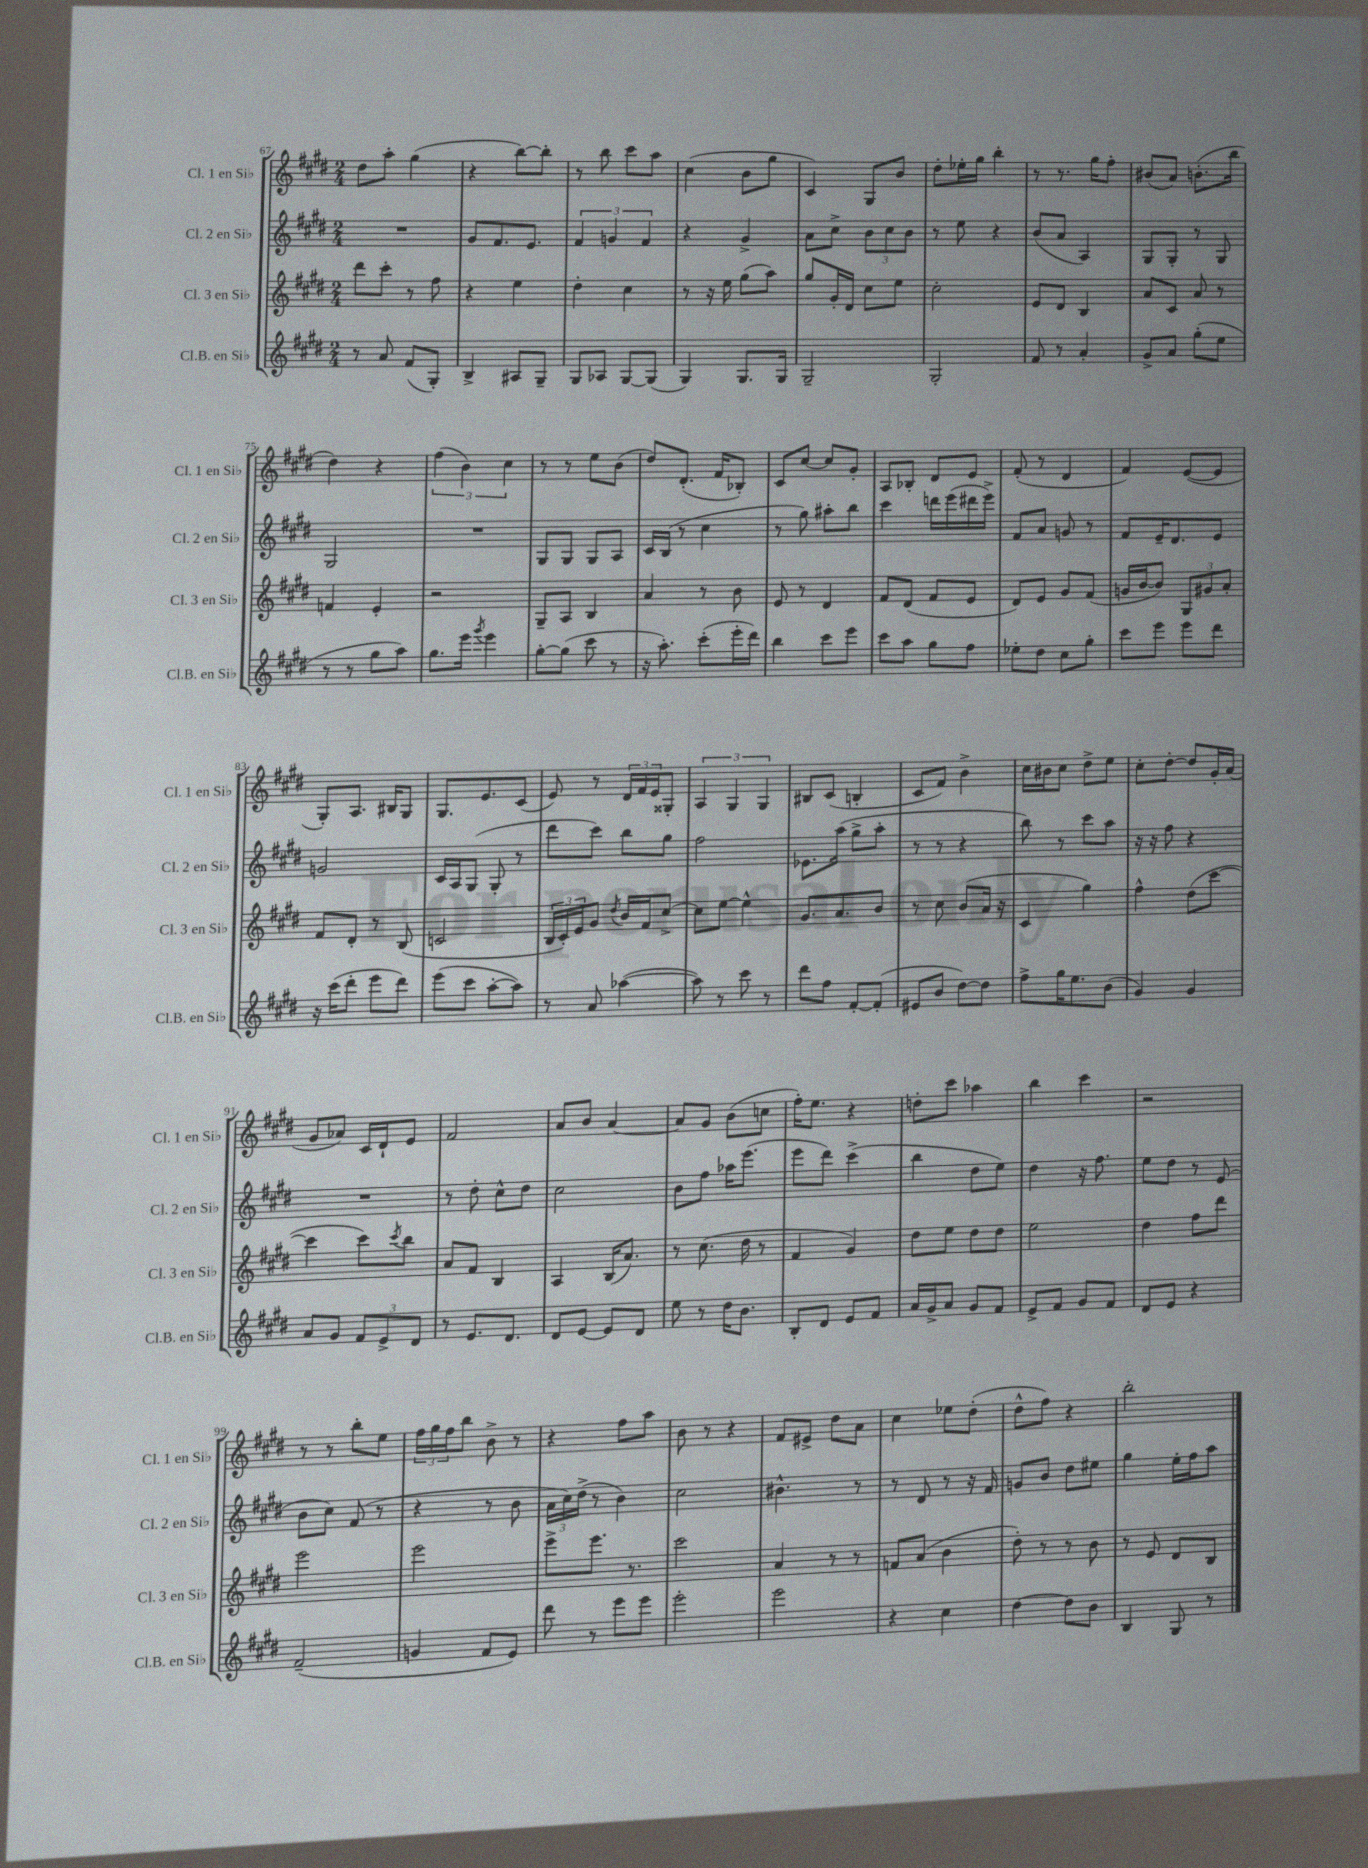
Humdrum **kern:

**kern	**kern	**kern	**kern
*staff4	*staff3	*staff2	*staff1
*clefG2	*clefG2	*clefG2	*clefG2
*k[f#c#g#d#]	*k[f#c#g#d#]	*k[f#c#g#d#]	*k[f#c#g#d#]
*M2/4	*M2/4	*M2/4	*M2/4
8r	8ddd#	2r	8dd#
8a	8ccc#'	.	8aa'
(8f#	8r	.	(4gg#
8G#')	8ff#	.	.
=	=	=	=
4B^	4r	8g#	4r
.	.	8.f#	.
8A#	4ee	.	[8bb)
.	.	8.e	.
8G#~	.	.	8bb']
=	=	=	=
8G#	4dd#'	6f#	8r
8A-	.	.	8bb
.	.	6g	.
[8G#	4cc#	.	8ccc#
.	.	6f#	.
(8G#]	.	.	8aa
=	=	=	=
4G#)	8r	4r	(4cc#
.	16r	.	.
.	16ee	.	.
8.G#	(8gg#	4g#^	8b
.	8aa)	.	8gg#
16G#	.	.	.
=	=	=	=
2G#~	8gg#	8a	4c#)
.	16g#'	8cc#^	.
.	16d#	.	.
.	8cc#	12b	8G#
.	.	12cc#	.
.	8ee	.	8b
.	.	12b	.
=	=	=	=
2G#'	2cc#'	8r	8dd#'
.	.	8ee	16ee-'
.	.	.	16gg#
.	.	4r	4bb'
=	=	=	=
8f#	8e	(8b	8r
8r	8d#	8a	8.r
4a'	4B	4A)	.
.	.	.	16gg#
.	.	.	8ff#'
=	=	=	=
8g#^	8a	8G#	(8b#
8a	8c#	8G#'	8a)
(8gg#'	8a	8r	(8.b'
8ee	8r	8G#	.
.	.	.	16bb
=	=	=	=
8r	4f	2G#	4dd#)
8r	.	.	.
8gg#	4e'	.	4r
8aa)	.	.	.
=	=	=	=
8.gg#	2r	2r	(6ff#
.	.	.	6b)
16eee	.	.	.
8qggg#	.	.	.
4eee	.	.	.
.	.	.	6cc#
=	=	=	=
[8gg#'	8G#~	8G#	8r
(8gg#]	8A	8G#	8r
8ccc#	4B	8G#	8ee
8r	.	8A	(8b
=	=	=	=
16r	4a	16c#	8dd#)
8.aa')	.	(16B	.
.	.	8r	(8.d#'
(8ccc#'	8r	4cc#	.
.	.	.	16f#
16eee'	8b	.	8B-')
16ddd#)	.	.	.
=	=	=	=
4bb	8e	8r	8c#
.	8r	8gg#)	[8cc#
8ccc#	4d#	8aa#'	8cc#]
8eee	.	8bb	8g#'
=	=	=	=
8ccc#	8f#	4ccc#	8A
8aa	(8d#	.	8B-'
8gg#	8f#	16ddd	8d#
.	.	(16eee	.
8ff#	8e	16ddd#	8e
.	.	16eee^)	.
=	=	=	=
8ee-'	8d#)	8f#	(8f#'
8dd#	8e	8a	8r
8cc#	8g#	8g	4d#
8gg#'	(8f#	8r	.
=	=	=	=
8ccc#	16g	8f#	4f#)
.	[16b	.	.
8eee	8b])	16e~	.
.	.	8.d#	.
8eee	12G#	.	([8e
.	12g#	.	.
8ddd#	.	8e	8e]
.	12a'	.	.
=	=	=	=
16r	8f#	2g	8G#')
(16ccc#	.	.	.
8ddd#'	8d#'	.	8.A
8eee	8r	.	.
.	.	.	16B#
8ddd#)	(8B	.	8G#
=	=	=	=
(8eee	2c	16c#	8.G#
.	.	16A	.
8ccc#	.	(8G#	.
.	.	.	8.e
[8aa'	.	8G#'	.
8aa])	.	8r	(8c#
=	=	=	=
8r	24B	8ddd#	8e)
.	24c#')	.	.
.	24e	.	.
8a	8g#	8ccc#)	8r
.	8qdd#	.	.
([4aa-	16b	8bb	24d#
.	.	.	24f#
.	16f#	.	.
.	.	.	24e
.	[8cc#^	8gg#	8G##'
=	=	=	=
8aa-])	8cc#]	2ff#	6A
8r	[8ee	.	.
.	.	.	6G#
8ccc#	4ee^^]	.	.
.	.	.	6G#
8r	.	.	.
=	=	=	=
8ddd#	8.g#	8.e-	8B#
8ff#	.	.	(8c#
.	8.a	(16aa	.
[8f#'	.	8gg#^	4B'
(8f#']	8b	8aa'	.
=	=	=	=
8e#	8r	8r	8c#
8b	8cc#	8r	8f#)
[8dd#)	(8b	4r	4b^
8dd#]	16a	.	.
.	16r	.	.
=	=	=	=
8ff#^	4c#	8bb)	16cc#
.	.	.	16b#
16gg#	.	8r	8cc#
8.ee	.	.	.
.	4gg#)	8ccc#	8dd#^
(8b	.	8aa	8ee
=	=	=	=
4g#)	4ff#^^	16r	8cc#'
.	.	16r	.
.	.	8ff#	[8dd#'
4g#	(8dd#	4r	8dd#]
.	[8ccc#	.	16g#'
.	.	.	(16a
=	=	=	=
8a	4ccc#]	2r	8g#
8g#	.	.	8a-)
12f#	8ccc#)	.	16c#
.	.	.	16d#`
12e^	.	.	.
.	8qccc#	.	.
.	8bb	.	8e
12d#	.	.	.
=	=	=	=
8r	8a	8r	2f#
8.e	8f#	8dd#'	.
.	4B	8cc#^^	.
8.d#	.	.	.
.	.	8dd#	.
=	=	=	=
8d#	4A	2cc#	8a
[8e	.	.	8b
8e]	(16B	.	[4a
.	8.a)	.	.
8d#	.	.	.
=	=	=	=
8ee	8r	8b	8a]
8r	(8.cc#	8ff#	8g#
16dd#	.	16aa-	(8b
8.b	16dd#	(8.eee	.
.	8r	.	8cc
=	=	=	=
8B'	4f#	8eee	16ff#')
.	.	.	8.ee
8d#	.	8ddd#)	.
8e	4g#)	(4ccc#^	4r
8f#	.	.	.
=	=	=	=
16a	8dd#	4bb	8dd'
16g#^	.	.	.
8a	8ee	.	8ccc#
8g#	8dd#	8dd#	4aa-
8f#	8dd#	8ee)	.
=	=	=	=
8e^	2ee	4dd#	4bb
8f#	.	.	.
8g#	.	16r	4ccc#
.	.	8.ff#	.
8f#	.	.	.
=	=	=	=
8d#	4dd#	8ee	2r
8e	.	8dd#	.
4r	8ff#	8r	.
.	8ddd#	(8e	.
=	=	=	=
(2f#~	2eee	8b	8r
.	.	8cc#)	8r
.	.	(8f#	8bb'
.	.	8r	8ee
=	=	=	=
4g	2eee	4r	24ff#
.	.	.	24gg#
.	.	.	24ff#
.	.	.	8bb
8f#	.	8r	8b^
8e)	.	8b	8r
=	=	=	=
8ddd#	8eee^	24a	4r
.	.	24cc#)	.
.	.	(24dd#^	.
8r	8.eee	8r	.
8eee	.	4b)	8ff#
.	8.r	.	.
8eee	.	.	8aa
=	=	=	=
2eee'	2ccc#	2cc#	8b
.	.	.	8r
.	.	.	4r
=	=	=	=
2eee	4a	4.b#^^	8f#
.	.	.	8e#^
.	8r	.	8dd#
.	8r	8r	8a
=	=	=	=
4r	8f	8r	4cc#
.	(8a	8d#	.
4cc#	4b	8r	8ee-
.	.	16r	(8dd#'
.	.	16f#	.
=	=	=	=
[4dd#	8dd#')	8g	8dd#^^
.	8r	8b	8ff#)
8dd#]	8r	8dd#	4r
8b	8b	8ee#	.
=	=	=	=
4B	8r	4gg#	2bb'
.	8e	.	.
8G#	8d#	16ee'	.
.	.	16ff#	.
8r	8B	8aa	.
==	==	==	==
*-	*-	*-	*-
